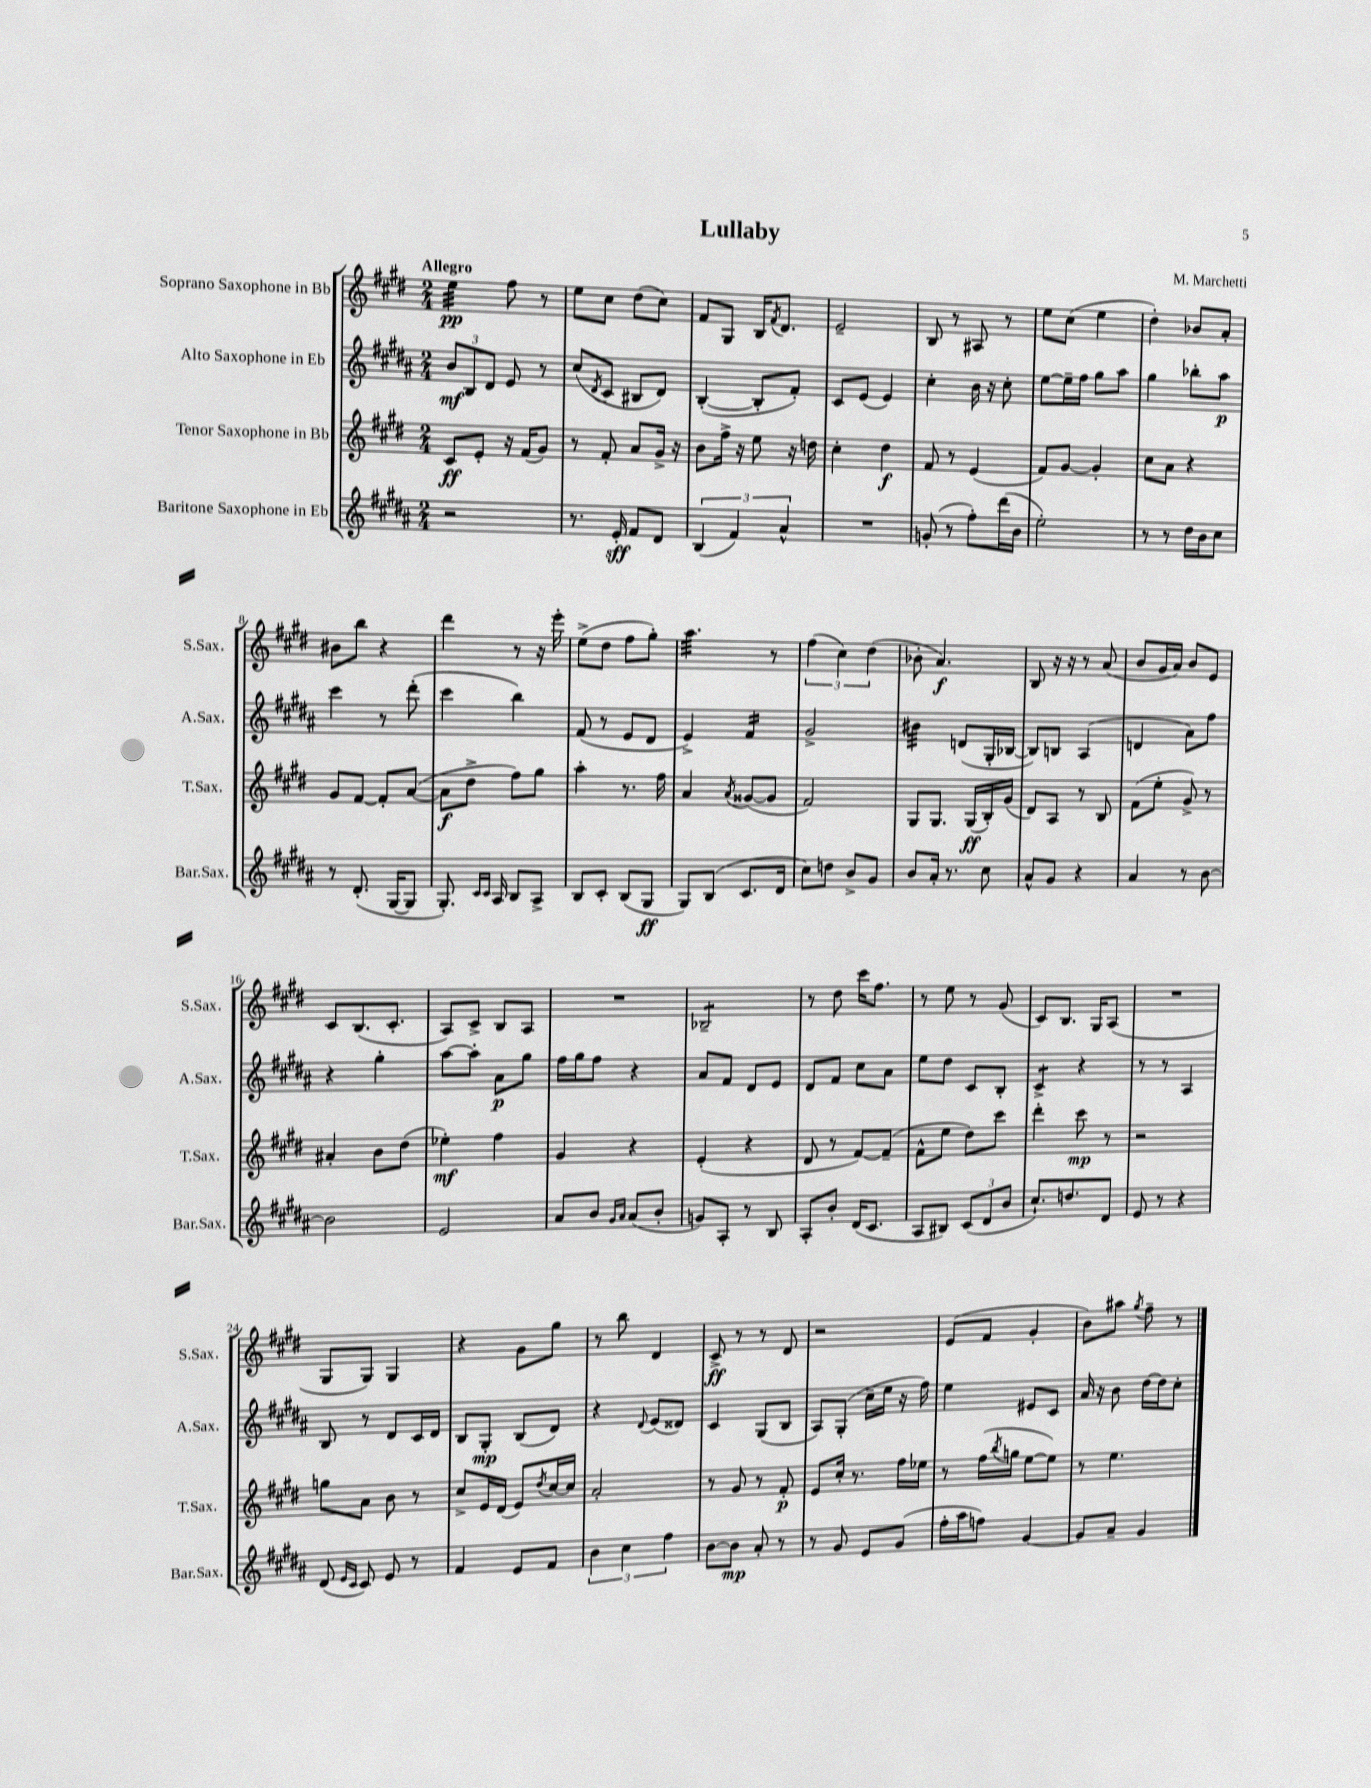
\header { title = "Lullaby" composer = "M. Marchetti" }
<<
\new StaffGroup <<
\new Staff = "s0" \with { instrumentName = "Soprano Saxophone in Bb" shortInstrumentName = "S.Sax." } {
    \clef treble \key e \major \numericTimeSignature \time 2/4 \tempo "Allegro"
    e''4:32\pp fis''8 r8 |
    e''8 cis''8 dis''8( cis''8) |
    fis'8 gis8 b16 \acciaccatura { fis'8 } dis'8. |
    e'2-- |
    b8 r8 ais8 r8 |
    e''8 cis''8( e''4 |
    dis''4-.) bes'8 a'8-. |
    bis'8 b''8 r4 |
    dis'''4 r8 r16 e'''16-. |
    e''8->( dis''8 fis''8 gis''8-.) |
    a''4.:32 r8 |
    \tuplet 3/2 { fis''4( cis''4) dis''4( } |
    bes'8-. a'4.\f) |
    b8 r16 r16 r8 a'8( |
    b'8 gis'16 a'16) b'8 e'8 |
    cis'8 b8.( cis'8.-. |
    a8) cis'8-> b8 a8 |
    R2 |
    bes2:8-- |
    r8 dis''8 cis'''16 fis''8. |
    r8 e''8 r8 gis'8( |
    cis'8) b8. gis16 a8( |
    R2 |
    gis8 gis8) gis4 |
    r4 gis'8 gis''8 |
    r8 b''8 dis'4 |
    cis'8->\ff r8 r8 dis'8 |
    r2 |
    e'8( fis'8 gis'4-. |
    b'8) ais''8 \acciaccatura { gis''8 } fis''8-- r8 \bar "|." |
}
\new Staff = "s1" \with { instrumentName = "Alto Saxophone in Eb" shortInstrumentName = "A.Sax." } {
    \clef treble \key b \major \numericTimeSignature \time 2/4
    \tuplet 3/2 { b'8\mf b8 dis'8 } e'8 r8 |
    cis''8( \acciaccatura { dis'8 } cis'8 bis8 dis'8) |
    b4~-.( b8-. fis'8-.) |
    cis'8 e'8( e'4) |
    cis''4-. b'16 r16 cis''8-. |
    e''8~ e''16-- fis''16 gis''8 ais''8 |
    gis''4 bes''8-. ais''8\p |
    cis'''4 r8 dis'''8-.( |
    cis'''4 b''4) |
    fis'8( r8 e'8 dis'8 |
    e'4->) fis'4:16 |
    gis'2-> |
    bis'4:32 d'8( gis16-. bes16~ |
    bes8) b8 ais4( |
    d'4 ais'8) fis''8 |
    r4 gis''4-. |
    ais''8~ ais''8-. ais'8\p gis''8 |
    fis''16 gis''16 fis''8 r4 |
    ais'8 fis'8 dis'8 e'8 |
    dis'8 fis'8 cis''8 ais'8 |
    e''8 dis''8 cis'8 b8-. |
    cis'4:8-> r4 |
    r8 r8 ais4 |
    b8 r8 dis'8 cis'16 dis'16 |
    b8 gis8-.\mp b8( dis'8) |
    r4 \appoggiatura { dis'8 } e'8( disis'8) |
    cis'4 gis8( b8 |
    ais8) gis8-.( cis''16-- e''16 r16 fis''16) |
    e''4 eis'8 cis'8 |
    ais'16 r16 b'8 dis''16~ dis''16 cis''8-. \bar "|." |
}
\new Staff = "s2" \with { instrumentName = "Tenor Saxophone in Bb" shortInstrumentName = "T.Sax." } {
    \clef treble \key e \major \numericTimeSignature \time 2/4
    cis'8\ff e'8-. r16 fis'16( gis'8) |
    r8 fis'8-. a'8 gis'16-> r16 |
    b'8 fis''16-> r16 e''8 r16 d''16 |
    cis''4-. dis''4\f |
    fis'8 r8 e'4( |
    fis'8) gis'8~ gis'4-. |
    cis''8 a'8 r4 |
    gis'8 fis'8~ fis'8-. a'8~( |
    a'8\f dis''8-> fis''8) gis''8 |
    a''4-. r8. fis''16 |
    a'4 \acciaccatura { a'8 } gisis'8~( gisis'8 |
    fis'2) |
    gis8 gis8. gis16\ff( b16-.) gis'16( |
    dis'8) a8 r8 b8 |
    fis'8( e''8-. gis'8->) r8 |
    ais'4-. b'8 dis''8( |
    ees''4-.\mf) fis''4 |
    gis'4 r4 |
    e'4-.( r4 |
    dis'8 r8 fis'8~) fis'8--( |
    fis'8-^ e''8 dis''8) cis'''8 |
    dis'''4-. cis'''8\mp r8 |
    r2 |
    g''8 a'8 b'8 r8 |
    cis''8-> e'16 dis'16( e'8) \acciaccatura { dis''8 } cis''16~ cis''16 |
    a'2-. |
    r8 gis'8 r8 fis'8-.\p |
    e'8 cis''16-. r8. fis''16 ees''16 |
    r8 fis''16( \acciaccatura { b''8 } g''16 e''8~ e''8) |
    r8 e''4. \bar "|." |
}
\new Staff = "s3" \with { instrumentName = "Baritone Saxophone in Eb" shortInstrumentName = "Bar.Sax." } {
    \clef treble \key b \major \numericTimeSignature \time 2/4
    r2 |
    r8. e'16-.\sff fis'8 dis'8 |
    \tuplet 3/2 { b4( fis'4) ais'4-^ } |
    R2 |
    g'8-.( r8 fis''8-.) dis'''16( b'16 |
    e''2-.) |
    r8 r8 dis''16 b'16 cis''8 |
    r8 dis'8.-.( gis16~ gis8 |
    gis8.-.) \grace { cis'16 cis'16 } ais16 b8 ais8-> |
    b8 cis'8-. b8( gis8\ff |
    gis8) b8( cis'8. dis'16 |
    cis''8) d''8 b'8-> gis'8 |
    b'8 ais'16-. r8. cis''8 |
    ais'8-^ gis'8 r4 |
    ais'4 r8 b'8~ |
    b'2 |
    e'2 |
    ais'8 b'8 \grace { gis'16 ais'16 } ais'8( b'8-. |
    g'8) ais8-. r8 b8 |
    ais8-. b'8-. dis'16( cis'8. |
    ais8 bis8) \tuplet 3/2 { cis'8( dis'8 b'8 } |
    cis''8.-!) d''8. dis'8 |
    e'8 r8 r4 |
    dis'8( \grace { e'16 cis'16 } cis'8) e'8 r8 |
    fis'4 e'8 fis'8 |
    \tuplet 3/2 { b'4 cis''4 fis''4 } |
    b'8~ b'8\mp ais'8-. r8 |
    r8 gis'8 e'8 gis'8( |
    fis''16-. ais''16 f''8) gis'4~ |
    gis'8 ais'8-- gis'4 \bar "|." |
}
>>
>>
